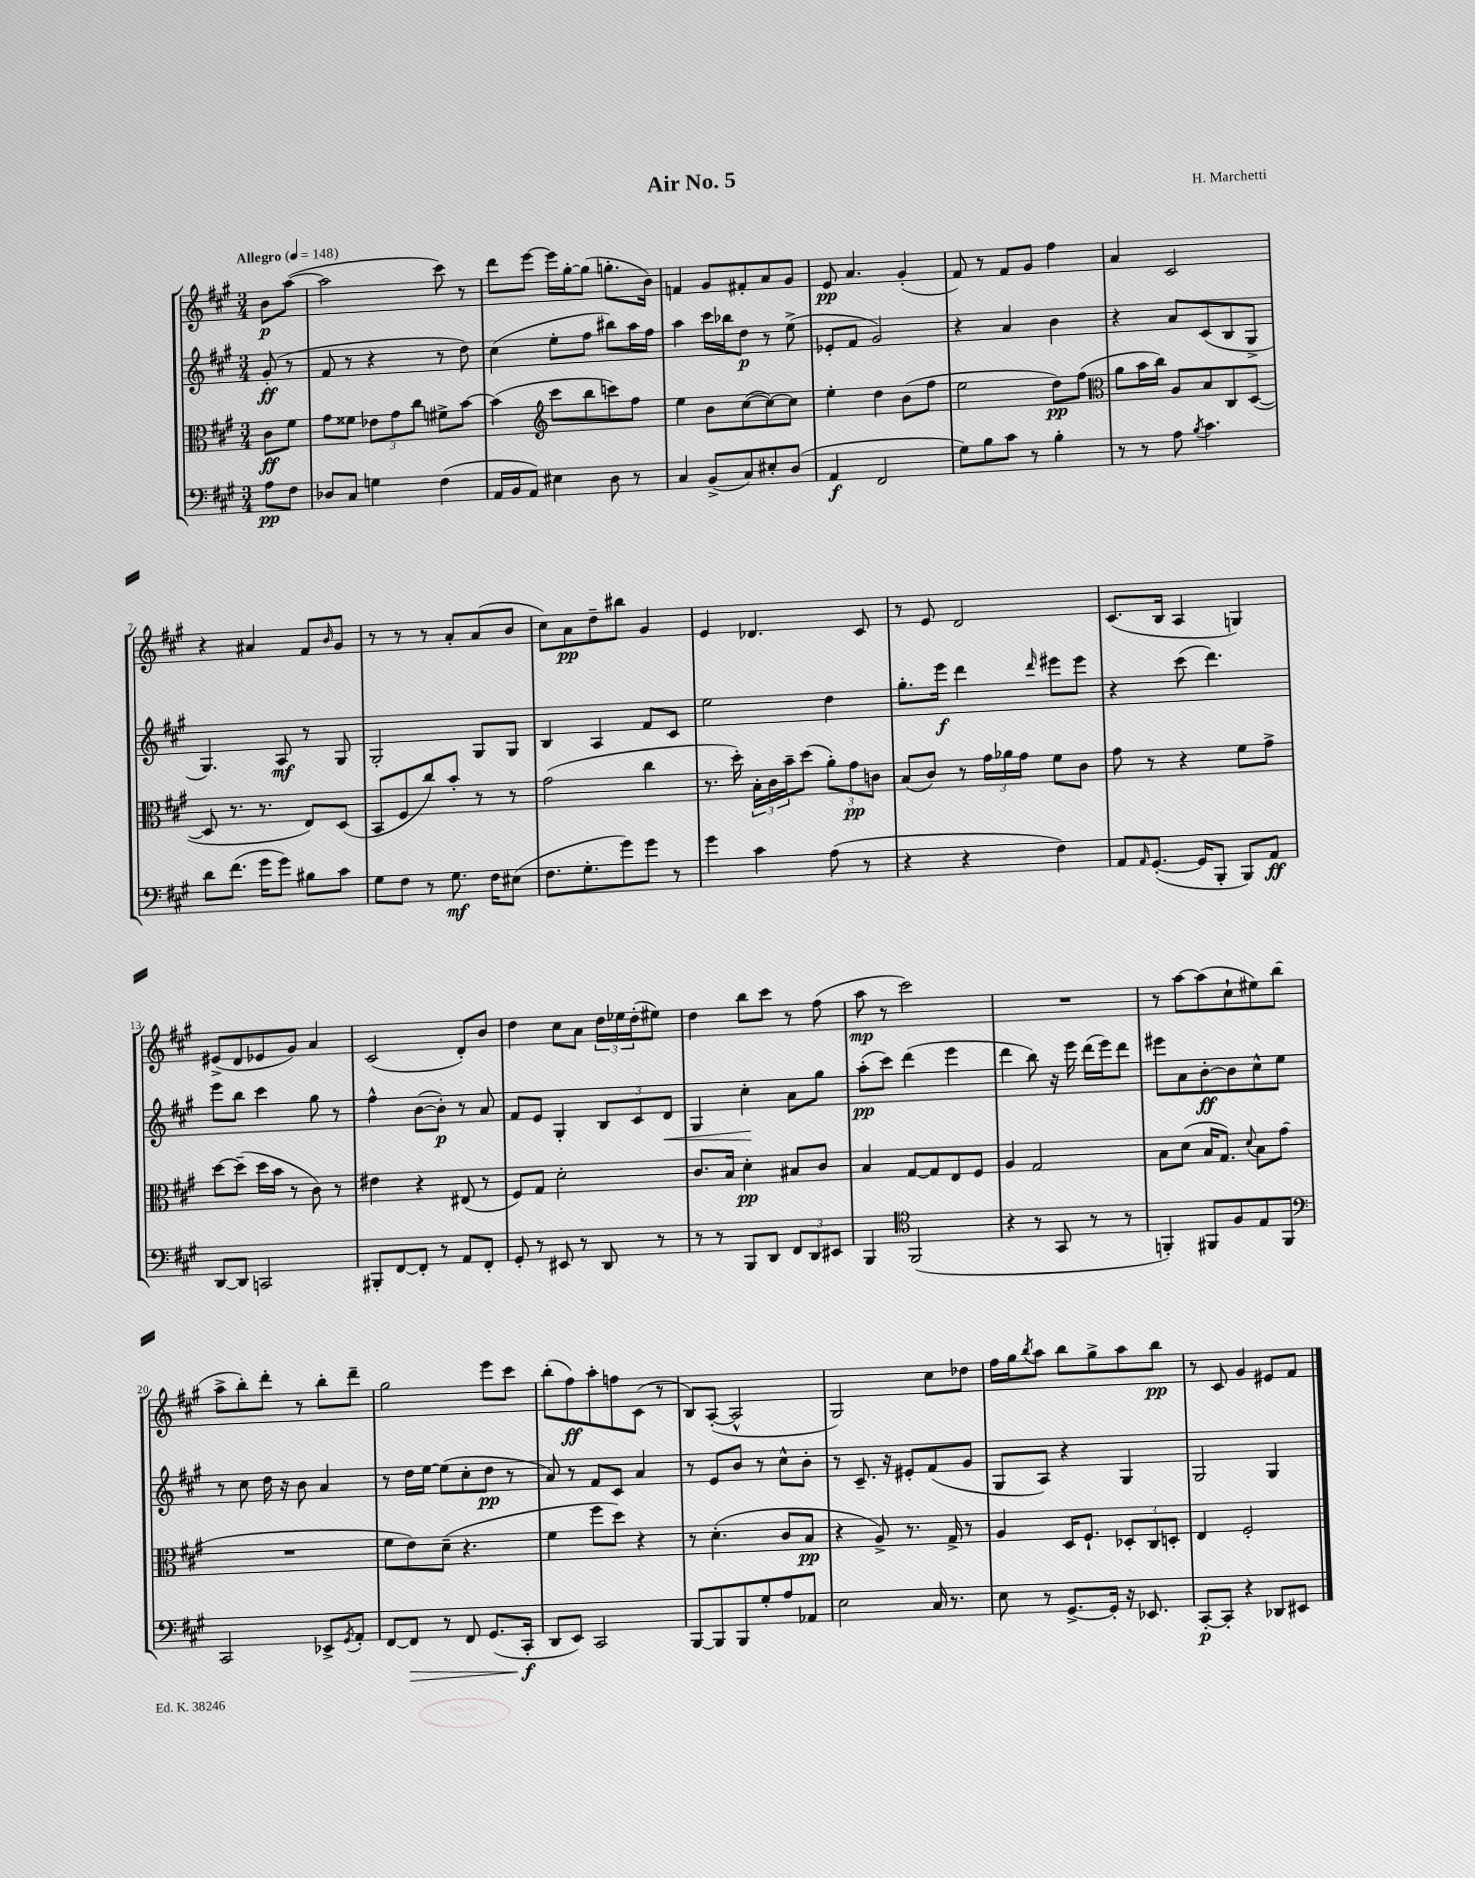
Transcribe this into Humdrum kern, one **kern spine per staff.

**kern	**kern	**kern	**kern
*staff4	*staff3	*staff2	*staff1
*clefF4	*clefC3	*clefG2	*clefG2
*k[f#c#g#]	*k[f#c#g#]	*k[f#c#g#]	*k[f#c#g#]
*M3/4	*M3/4	*M3/4	*M3/4
*MM148	*MM148	*MM148	*MM148
8A	8c#	(8g#'	8b
8F#	8f#	8r	([8aa
=	=	=	=
8D-	8g#	8f#	2aa]
8C#	8f##	8r	.
4G	12e-	4r	.
.	12g#	.	.
.	12cc#	.	.
(4F#	8f#^	8r	8ccc#)
.	[8b	8dd)	8r
=	=	=	=
16AA	(4b]	(4cc#	8ddd
16BB	.	.	.
8AA)	.	.	[8eee
*	*clefG2	*	*
4E#	8ccc#	8ee'	16eee]
.	.	.	[16gg#'
.	8bb	8ff#	(8gg#]
8D	8ccc)	8bb#)	8.gg'
8r	8ff#	16aa	.
.	.	16ff#	16b)
=	=	=	=
4C#	4ee	4aa	4f
(8BB^	8b	16ccc#	8g#
.	.	16bb-	.
8C#)	([8cc#	8dd	8f#'
8E#'	8cc#_)	8r	8a
(8D	8cc#]	(8ee^	8g#
=	=	=	=
4AA	4ee'	8e-'	8e
.	.	8f#	4.a
2FF#	4dd	2g#)	.
.	(8b	.	(4g#'
.	8ff#	.	.
=	=	=	=
8G#)	2ee	4r	8f#)
8B	.	.	8r
8c#	.	4a	8f#
8r	.	.	8g#
4B'	8dd)	4b	4ff#
.	(8ff#	.	.
=	=	=	=
*	*clefC3	*	*
8r	8a	4r	4a
8r	16b	.	.
.	16cc#)	.	.
8A	8A	8a	2c#
8qB	.	.	.
4.c#	8B	(8c#	.
.	8C#	8B	.
.	([8D	8G#^	.
=	=	=	=
8d	8D]	4.G#)	4r
(8.f#	8.r	.	.
.	.	.	4a#
16g#	8.r	.	.
8g#)	.	8A	.
8B#	8E)	8r	8f#
.	.	.	16qqb
8c#	(8D	8G#	8g#
=	=	=	=
8G#	8BB	2G#'	8r
8F#	8F#	.	8r
8r	8cc#)	.	8r
8.G#	8b'	.	8a'
.	8r	8G#	(8a
16F#	.	.	.
(8E#	8r	8G#	8b
=	=	=	=
8.F#	(2g#	4B	8cc#)
.	.	.	8a
8.G#'	.	.	.
.	.	4A	8dd~
8g#)	.	.	8bb#
8g#	4cc#	8f#	4g#
8r	.	8c#	.
=	=	=	=
4g#	8.r	2ee	4e
.	16dd')	.	.
4c#	24B'	.	4.d-
.	24c#	.	.
.	24b~	.	.
.	(8dd	.	.
(8A	12a')	4dd	.
.	12g#	.	.
8r	.	.	8c#
.	12c	.	.
=	=	=	=
4r	(8B	8.gg#'	8r
.	8c#)	.	8e
.	.	16eee	.
4r	8r	4ddd	2d
.	24g#	.	.
.	24a-	.	.
.	24g#	.	.
.	.	16qqddd	.
4F#)	8f#	8eee#	.
.	8c#	8eee#	.
=	=	=	=
8AA	8g#	4r	(8.c#
16qqAA	.	.	.
([8.GG#'	8r	.	.
.	.	.	16B
.	4r	(8ccc#	4A
16GG#]	.	.	.
8BBB'	.	4.ddd)	.
8BBB)	8f#	.	4G)
8AA	8g#^	.	.
=	=	=	=
[8DD	[8dd	8eee	(8e#^
8DD]	(8dd~]	8bb	8d
2CC	16dd	4ccc#	8e-
.	16b	.	.
.	8r	.	8g#)
.	8c#)	8gg#	4a
.	8r	8r	.
=	=	=	=
8BBB#'	4e#	4ff#^^	(2c#
[8FF#	.	.	.
8FF#']	4r	([8b	.
8r	.	8b'])	.
8AA	(8E#	8r	8d')
8FF#'	8r	8a	8b
=	=	=	=
8GG#'	8F#)	8f#	4dd
8r	8G#	8e	.
8EE#	2d'	4G#'	8cc#
8r	.	.	8a
8DD	.	12B	24dd
.	.	.	24ee-
.	.	12c#	(24dd'
8r	.	.	8ee#)
.	.	12d	.
=	=	=	=
8r	8.c#	4G#	4dd
8r	.	.	.
.	16B	.	.
8BBB	4d'	4cc#'	8bb
8DD	.	.	8ccc#
12FF#	8B#	8a	8r
12DD	.	.	.
.	8c#	8gg#	(8ff#
12EE#	.	.	.
=	=	=	=
4BBB	4B	(8aa'	8aa
.	.	8ccc#)	8r
*clefC4	*	*	*
(2FF#	[8G#	(4ddd	2ccc#)
.	8G#]	.	.
.	8E	4eee	.
.	8F#	.	.
=	=	=	=
4r	4A	4ddd	2.r
8r	2G#	8bb)	.
8GG#	.	16r	.
.	.	16eee	.
8r	.	(16ddd	.
.	.	16eee)	.
8r	.	8ddd	.
=	=	=	=
4FF')	8B	8eee#	8r
.	(8d	8a	[8aa
8FF#	16B	[8b'	(8aa]
.	8.G#)	.	.
8F#	.	8b]	8cc#`
.	8qqd	.	.
8E	8B	8cc#^^	8ee#)
8FF#	(8g#	8ee	(8bb
=	=	=	=
*clefF4	*	*	*
2CC#	2.r	8r	8aa^
.	.	8cc#	8bb')
.	.	16dd	8ddd'
.	.	16r	.
.	.	8b	8r
8EE-^	.	4a	8bb'
8qGG#	.	.	.
8AA'	.	.	8ddd~
=	=	=	=
[8FF#	8f#	8r	2gg#
8FF#]	8e)	16dd	.
.	.	[16ee	.
8r	(8d~	(8ee]	.
8FF#	4.r	8cc#'	.
(8.GG#	.	8dd	8eee
.	.	8r	8ccc#
16CC#'	.	.	.
=	=	=	=
8DD	4f#	8a)	(8bb'
8EE)	.	8r	8ff#)
2CC#	8ff#	8f#	8aa'
.	8dd)	8c#	8ff
.	4r	4a	(8c#
.	.	.	8r
=	=	=	=
[8BBB	8r	8r	8B)
8BBB]	(4.d'	8e	([8A'
8BBB	.	8b	2A^^]
8G#'	.	8r	.
8A	8c#	8cc#^^	.
8AA-	8B	8b'	.
=	=	=	=
2E	4r	8r	2G#)
.	.	8.c#~	.
.	8A^)	.	.
.	.	16r	.
.	8.r	8e#'	.
16C#	.	(8f#	8cc#
8.r	16G#^	.	.
.	8r	8g#	8dd-
=	=	=	=
8E	4A	8G#	16ff#
.	.	.	16gg#
.	.	.	8qbb
8r	.	8A)	8aa
[8.GG#^	16D	4r	8bb
.	8.F#`	.	.
.	.	.	8gg#^
16GG#']	.	.	.
16r	12D-'	4G#	8aa
8.EE-	.	.	.
.	12C#	.	.
.	.	.	8bb
.	12D'	.	.
=	=	=	=
[8CC#'	4E	2G#	8r
8CC#']	.	.	8c#
4r	2F#'	.	4g#
8DD-	.	4G#	8e#
8EE#	.	.	8f#
==	==	==	==
*-	*-	*-	*-
